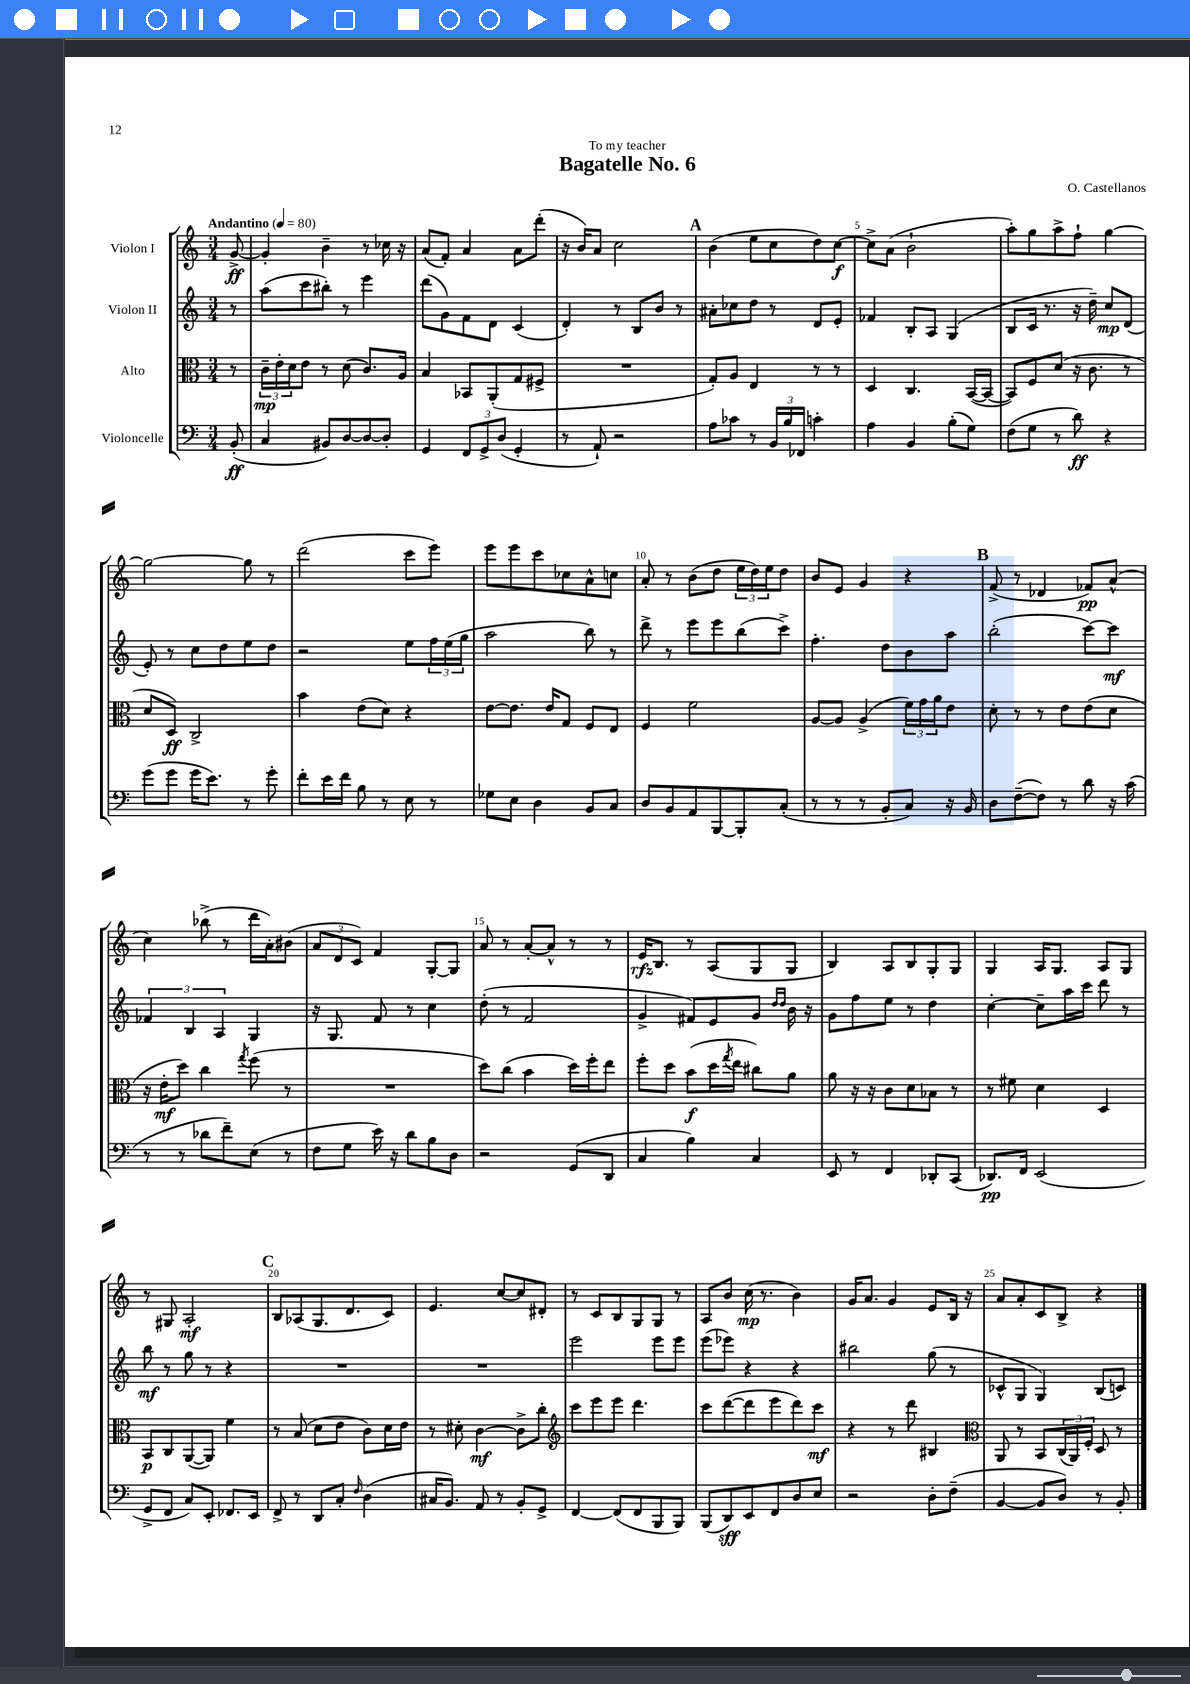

**kern	**kern	**kern	**kern
*staff4	*staff3	*staff2	*staff1
*clefF4	*clefC3	*clefG2	*clefG2
*k[]	*k[]	*k[]	*k[]
*M3/4	*M3/4	*M3/4	*M3/4
*MM80	*MM80	*MM80	*MM80
(8BB'/	8r	8r	[8g^/
=	=	=	=
4C/	24c~\LL	(8aa\L	4g'/]
.	24e'\	.	.
.	24d\J	.	.
.	8e\J	8ccc\	.
8BB#/L)	8r	8bb#'\J)	4b~\
[8D/	(8d\	8r	.
8D/_	8.c/L)	4eee\	8r
8D'/]J	.	.	16cc-\
.	16A/Jk	.	16r
=	=	=	=
4GG/	4B/	(8ddd\L	(8a/L
.	.	8g\)	8f'/J)
12FF/L	8BB-/L	8f\	4a/
12GG^/	.	.	.
.	(8AA'/	8d\J	.
(12D/J	.	.	.
4GG'/	8G/	(4c/	8a\L
.	8F#^/J	.	(8ddd'\J
=	=	=	=
8r	2.r	4d'/)	16r
.	.	.	16b/LK)
8AA`/)	.	.	8a/J
2r	.	8r	2cc\
.	.	8B/L	.
.	.	8b/J	.
.	.	8r	.
=	=	=	=
8A\L	8G'/L)	8a#'\L	(4b\
8c-\J	8A/J	8cc-\	.
8r	4E/	8dd\J	8ee\L
24BB/LL	.	8r	8cc\
24B/	.	.	.
24FF-/JJ	.	.	.
4c'\	8r	8d/L	8dd\)
.	8r	8e'/J	[8cc\J
=	=	=	=
4A\	4D/	4f-/	8cc^\]L
.	.	.	(8a\J
4BB/	4.C/	8B'/L	2b`\
.	.	8A/J	.
(8B'\L	.	(4G/	.
8G\J)	([16BB/LL	.	.
.	16BB/_JJ	.	.
=	=	=	=
(8F\L	8BB/]L)	8B/L	8aa'\L)
8G\J	8F/	16c/Jk	8gg\
.	.	8.r	.
8r	(8d/J	.	8aa^\
8d\)	16r	16r	8ff`\J
.	8.c\	16dd~\)	.
4r	.	8cc/L	[4gg\
.	8r	(8d/J	.
=	=	=	=
(8g\L	8d/L	8e'/)	2gg\_
8g\J	8D/J)	8r	.
16g\LK	2C^/	8cc\L	.
8.e\J)	.	.	.
.	.	8dd\	.
8r	.	8ee\	8gg\]
8g'\	.	8dd\J	8r
=	=	=	=
8f'\L	4b\	2r	(2ddd\
16e\L	.	.	.
16f\JJ	.	.	.
8B\	(8e\L	.	.
8r	8d\J)	.	.
8E\	4r	8ee\L	8ccc\L
8r	.	24ff\L	8eee\J)
.	.	(24ee\	.
.	.	24gg\JJ	.
=	=	=	=
8G-\L	[8e\L	2aa\	8eee\L
8E\J	8.e\]J	.	8eee\
4D\	.	.	8ccc\
.	16e/LK	.	.
.	8G/J	.	8cc-\
8BB/L	8F/L	8bb\)	8a^^\
8C/J	8E/J	8r	8cc\J
=	=	=	=
8D/L	4F/	8ddd^\	8a'/
8BB/	.	8r	8r
8AA/	2f\	8eee\L	(8b\L
[8BBB/	.	8eee\	8dd\J
8BBB'/]	.	(8bb\	24ee\LL
.	.	.	24dd\)
.	.	.	24ee\J
(8C'/J	.	8ccc^\J)	8dd\J
=	=	=	=
8r	[8A/L	4.ff'\	8b/L
8r	8A/]J	.	8e/J
8r	(4A^/	.	4g/
8BB'/L	.	8dd\L	.
8C/J)	24f\LL)	8b\	4r
.	24g\	.	.
.	24a\J	.	.
16r	8e\J	8aa\J	.
16BB/	.	.	.
=	=	=	=
8D\L	8d'\	(2bb'\	(8f^/
([8F~\	8r	.	8r
8F\]J)	8r	.	4d-/
8r	8e\L	.	.
8d\	(8e\	[8ccc\L)	8f-/L)
16r	8d\J	8ccc\]J	(8a^^/J
(16c\	.	.	.
=	=	=	=
8r	16r	6f-/	4cc\)
.	16e'\LK	.	.
8r	8dd\J)	.	.
.	.	6B/	.
8d-\L	4cc\	.	(8bb-^\
.	.	6A/	.
8f~\)	.	.	8r
.	8qgg/	.	.
(8E\J	(8ff\	4G/	16ddd\LL
.	.	.	16a'\J)
8r	8r	.	(8b#\J
=	=	=	=
8F\L	2.r	16r	12a/L
.	.	8.G/	.
.	.	.	12d/
8G\J	.	.	.
.	.	.	12c/J)
16e\)	.	8f/	4f/
16r	.	.	.
8d\L	.	8r	.
8B\	.	4cc\	[8G'/L
8D\J	.	.	8G/]J
=	=	=	=
2r	8dd\L)	(8dd'\	8a/
.	(8cc\J	8r	8r
.	4b\	2f/	[8a'/L
.	.	.	8a^^/]J
(8GG/L	16dd\LL)	.	8r
.	16ff'\J	.	.
8DD/J	8ee\J	.	8r
=	=	=	=
4C/	8ff'\L	4g^/	16e/LK
.	.	.	8.B/J
.	8dd\J	.	.
4B\)	(8b\L	8f#/L)	8r
.	16dd\L	8e/	(8A/L
.	8qgg/	.	.
.	16ee\JJ	.	.
4C/	8cc#\L)	8g/J	8G/
.	.	16qqdd/LL	.
.	.	16qqdd/JJ	.
.	8a\J	16b\	8G/J
.	.	16r	.
=	=	=	=
8EE/	8a\	8g\L	4B/)
8r	16r	8ff\	.
.	16r	.	.
4FF/	8c\L	8ee\J	8A/L
.	8d\	8r	8B/
8DD-'/L	8B-\J	4dd\	8G'/
(8CC/J	8r	.	8G/J
=	=	=	=
8.DD-/L)	8r	[4cc'\	4G/
.	8f#\	.	.
16FF/Jk	.	.	.
(2EE/	4d\	8cc~\]L	16A/LK
.	.	.	8.G/J
.	.	16aa\L	.
.	.	16ccc\JJ	.
.	4D/	8ddd\	8A/L
.	.	8r	8G/J
=	=	=	=
8GG^/L	8BB/L	8bb\	8r
8FF/J	8C/	8r	8G#/
8C/L)	([8AA/	8gg\	2A'/
8EE'/J	8AA/]J)	8r	.
8.FF-/L	4f\	4r	.
16EE/Jk	.	.	.
=	=	=	=
8FF^/	8r	2.r	8B/L
8r	(8B/	.	(8A-/
8DD/L	8d\L	.	8.G/
8C'/J	8e\J	.	.
.	.	.	8.d/
16qqF/	.	.	.
(4D\	8c\L)	.	.
.	16d\L	.	8c/J)
.	16e\JJ	.	.
=	=	=	=
16C#/LK	8r	2.r	4.e/
8.BB/J)	.	.	.
.	8d#'\	.	.
8AA/	[4c\	.	.
8r	.	.	[8cc/L
8BB'/L	8c^\]L	.	8cc/]
8GG^/J	8cc'\J	.	8d#'/J
=	=	=	=
*	*clefG2	*	*
[4FF/	8ccc\L	2eee\	8r
.	8eee\	.	8c/L
(8FF/]L	8eee\J	.	8B/
8FF/	4.ddd\	.	8G/
8BBB/	.	8eee\L	8G/J
8BBB/J)	.	8eee\J	8r
=	=	=	=
(8BBB/L	8ccc\L	(8eee\L	8A/L
8DD/)	([8ddd\	8eee-\J)	8b/J
8EE/	8ddd\]	4r	(16cc\
.	.	.	8.r
8FF/	8eee\	.	.
8D/	8ddd\)	4r	4b\)
8E/J	8ccc\J	.	.
=	=	=	=
2r	4r	2bb#\	16g/LK
.	.	.	8.a/J
.	8r	.	4g/
.	8ddd\	.	.
8D'\L	4B#/	(8gg\	8e/L
(8F~\J	.	8r	16B/Jk
.	.	.	16r
=	=	=	=
*	*clefC3	*	*
[4BB/	8AA/	8c-^^/L	8a/L
.	8r	8G/J	8a'/
8BB/]L	8BB/L	4G/)	8c/
8D/J)	(24C/L	.	8B^/J
.	24AA/)	.	.
.	24F'/JJ	.	.
8r	8D/	(8B/L	4r
8BB'/	8r	8c/J)	.
==	==	==	==
*-	*-	*-	*-
